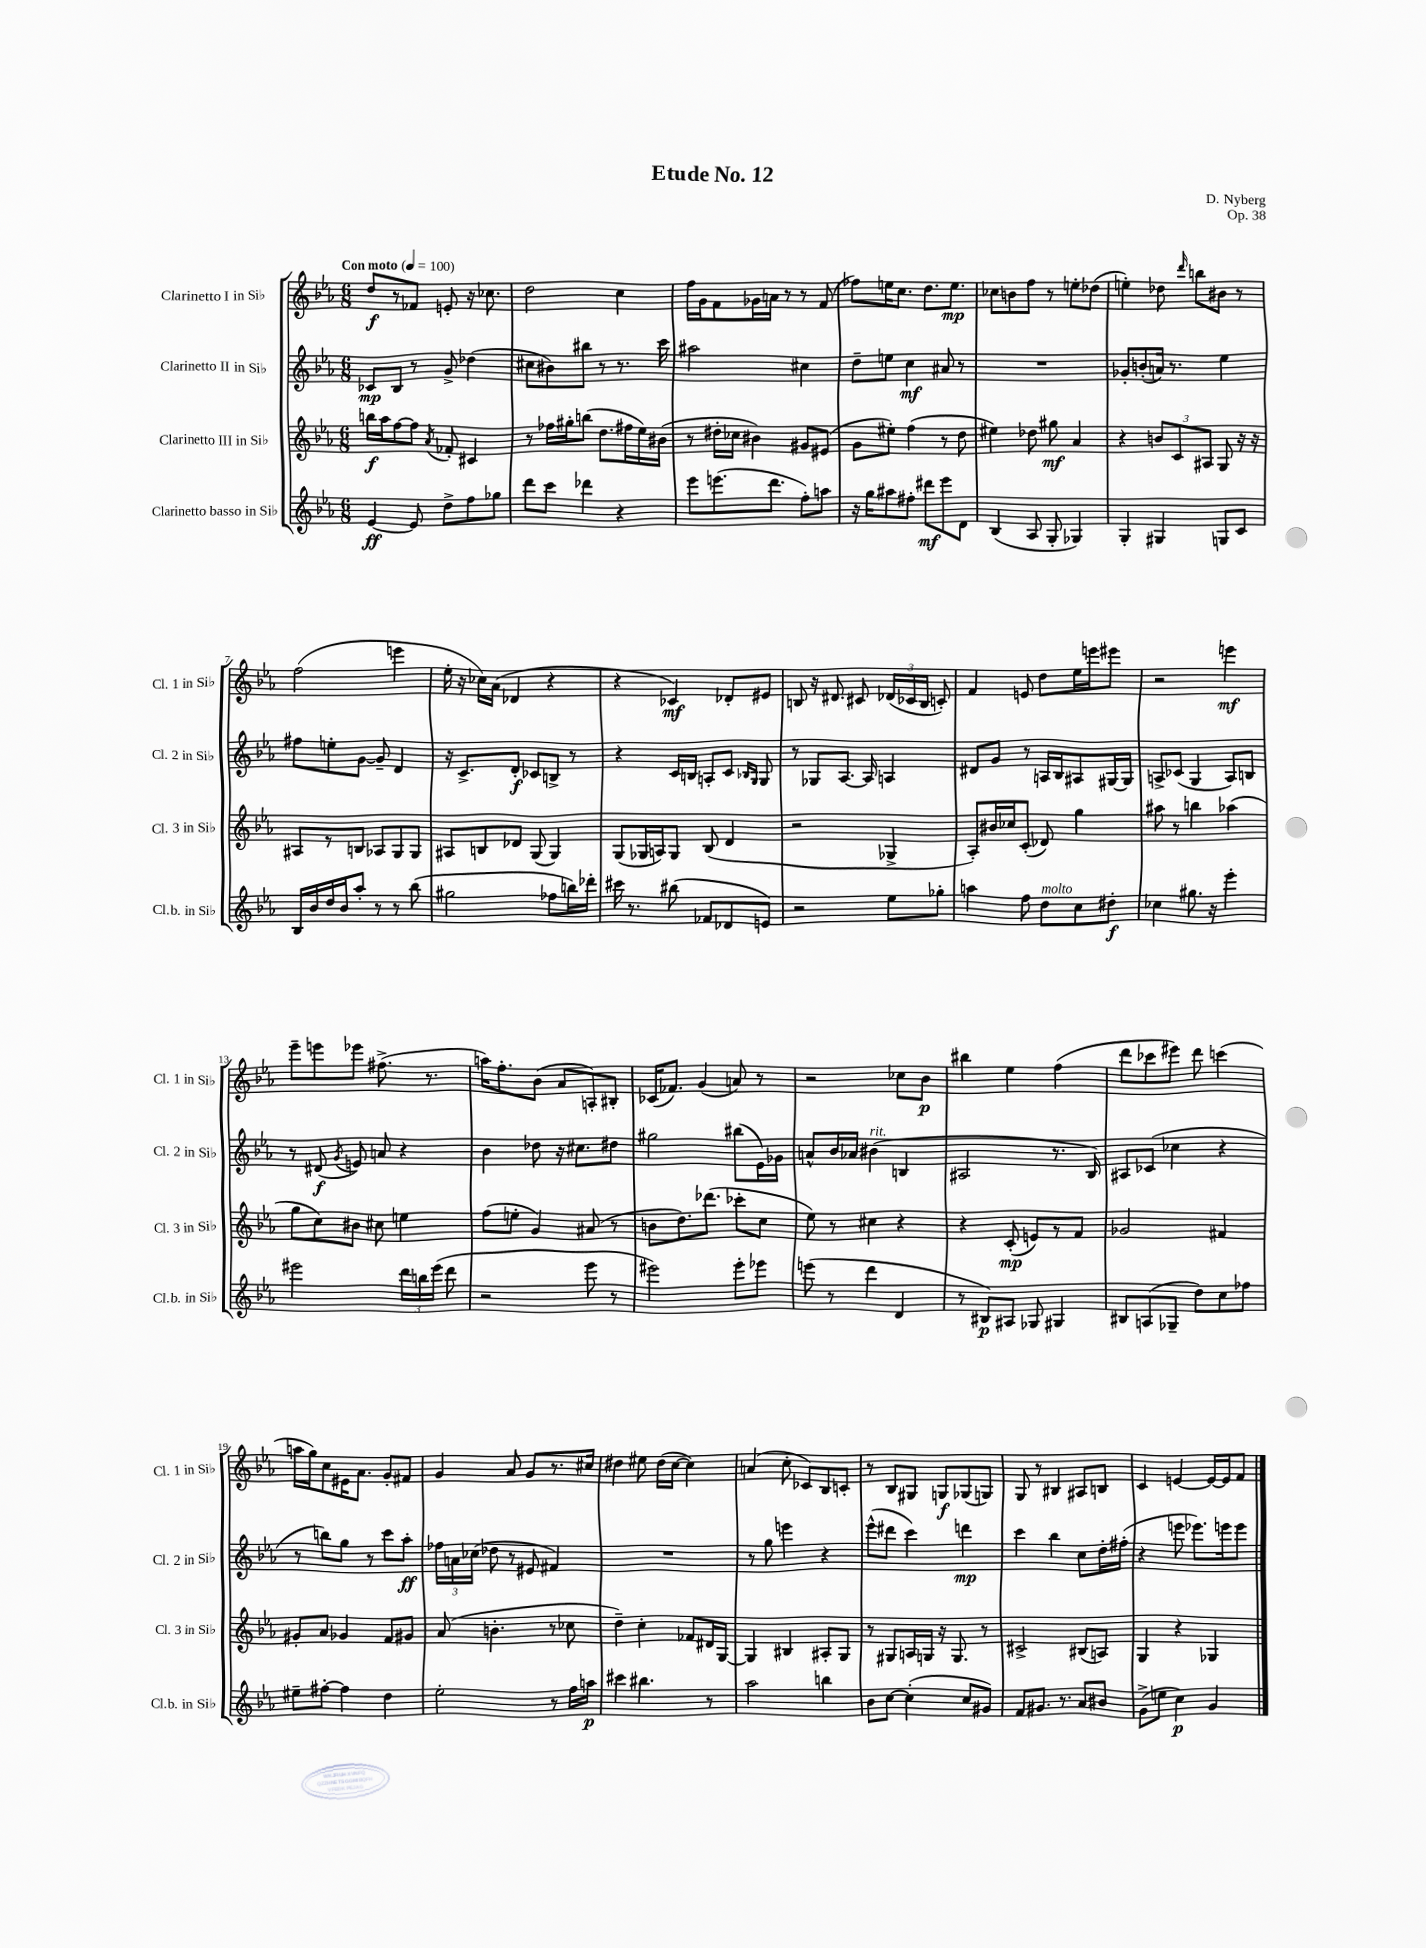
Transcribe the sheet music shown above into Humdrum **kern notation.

**kern	**kern	**kern	**kern
*staff4	*staff3	*staff2	*staff1
*clefG2	*clefG2	*clefG2	*clefG2
*k[b-e-a-]	*k[b-e-a-]	*k[b-e-a-]	*k[b-e-a-]
*M6/8	*M6/8	*M6/8	*M6/8
*MM100	*MM100	*MM100	*MM100
[4e-	16bb	8c-	8dd
.	16aa-	.	.
.	[8ff	8B-	8r
8e-]	8ff]	8r	8f-
.	8qa-	.	.
8dd^	8f-'	8g^	8e'
8ff	4c#	(4dd-	16r
.	.	.	8.cc-
8gg-	.	.	.
=	=	=	=
8ddd	8r	8cc#	2dd
8ccc	16ff-	8b#)	.
.	16gg#'	.	.
4ddd-	(8bb	8bb#	.
.	8.dd	8r	.
4r	.	8.r	4cc
.	16ff#	.	.
.	16ee-)	.	.
.	(16b#	16ccc	.
=	=	=	=
8eee-	8r	2aa#	16ff
.	.	.	16g
(8.eee	16dd#'	.	8f
.	16cc-	.	.
.	4b#)	.	16g-
8.ddd	.	.	16a
.	.	.	8r
8ff')	8g#	4cc#	8r
8aa	(8e#	.	(8f
=	=	=	=
16r	8g	8dd~	8ff-)
16gg	.	.	.
8aa#	8ee#')	8ee	16ee
.	.	.	8.cc
8ff#'	(4ff	4cc	.
8ddd#	.	.	8.dd
8eee-	8r	8a#	.
.	.	.	8.ee
8d	8dd	8r	.
=	=	=	=
(4B-	4ee#)	2.r	8cc-
.	.	.	8b
8A-	8dd-	.	8ff
8G'	8gg#	.	8r
4G-)	4a-	.	8ee'
.	.	.	(8dd-
=	=	=	=
4G'	4r	8g-'	4ee')
.	.	(8b'	.
4G#	12b	16a)	8dd-
.	.	8.r	.
.	12c	.	.
.	.	.	16qqddd
.	.	.	8bb
.	12A#	.	.
8G	8G	4ee-	8b#
8c	16r	.	8r
.	16r	.	.
=	=	=	=
16B-	8A#	8ff#	(2ff
16b-	.	.	.
16dd	8r	8ee'	.
16b-	.	.	.
8aa-'	8B	[8g	.
8r	8A-	8g~]	.
8r	8G	4d	4eee
(8bb-	8G	.	.
=	=	=	=
2gg#	8A#	16r	16ee-'
.	.	8.c^	16r
.	8B	.	16cc-)
.	.	.	(16a-
.	8d-	8d'	4d-
.	(8G	8c-	.
8ff-	4G)	8B^	4r
16bb)	.	8r	.
16ddd-'	.	.	.
=	=	=	=
16ccc#	(8G	4r	4r
8.r	.	.	.
.	16G-	.	.
.	16A)	.	.
(8bb#	8G-	16c	4c-)
.	.	16B	.
8f-	(8B-	8A'	.
8d-	4d	8c	8d-'
.	.	16qqB-	.
.	.	16qqG	.
8e)	.	8G	8e#
=	=	=	=
2r	2r	8r	8B
.	.	8G-	16r
.	.	.	8.d#
.	.	[8.A-	.
.	.	.	8c#
.	.	16A-]	.
8ee-	4G-^	4A	(24d-
.	.	.	24c-
.	.	.	24B
8gg-'	.	.	8c')
=	=	=	=
4aa	8A-')	8d#	4f
.	16b#	8g	.
.	16cc-	.	.
8ff	(8c'	8r	8e
8dd	8d-)	16A	8dd
.	.	16B-	.
8cc	4gg	8A#	16ee-
.	.	.	16eee
8dd#'	.	[16G#	8eee#
.	.	16G#]	.
=	=	=	=
4cc-	8aa#	8A^	2r
.	8r	(8c-	.
8.gg#	4bb	4G	.
16r	.	.	.
4eee-'	(4aa-	8A)	4eee
.	.	8B	.
=	=	=	=
2eee#	8gg	8r	8eee-~
.	8cc)	(8d#	8eee
.	.	8qg	.
.	8b#	8e)	8eee-
.	8cc#	8a	(8.ff#^
24ddd	4ee	4r	.
24bb	.	.	.
.	.	.	8.r
(24eee#	.	.	.
8ddd	.	.	.
=	=	=	=
2r	(8ff	4b-	16aa)
.	.	.	8.ff'
.	8ee'	.	.
.	4g)	8dd-	(8b-
.	.	16r	8a-
.	.	8.cc#	.
8eee-	(8a#	.	8A')
8r	8r	8dd#	8B#'
=	=	=	=
2eee#)	8b	2gg#	(16c-
.	.	.	8.f-)
.	8.dd)	.	.
.	.	.	(4g
.	(8.ddd-	.	.
8eee#'	8ccc-'	(8bb#	8a)
8eee-	8cc	16e-)	8r
.	.	16g-	.
=	=	=	=
(8eee	8ee-)	8a^^	2r
8r	8r	16b-	.
.	.	16a-	.
4ddd	4cc#	(4b#	.
4d	4r	4B	8cc-
.	.	.	8b-
=	=	=	=
8r	4r	2A#	4bb#
8B#)	.	.	.
8A#	(8c'	.	4ee-
8G-	8e)	.	.
4G#	8r	8.r	(4ff
.	8f	.	.
.	.	16B-)	.
=	=	=	=
8B#	2g-	8A#	8ddd
(8A	.	(8c-	8ccc-
8G-~	.	4cc-	8eee#)
8dd)	.	.	8ddd
8cc	4f#	4r	(4ccc
8ff-	.	.	.
=	=	=	=
8ee#~	8g#'	8r	16aa
.	.	.	16gg)
[8ff#'	8a-	8bb)	8cc
4ff#]	4g-	8gg	16e#
.	.	.	8.a-
.	.	8r	.
4dd	8f	8ccc	8g'
.	8g#	8aa-'	8f#
=	=	=	=
2ee-'	(8a-	24ff-	4g
.	.	24a	.
.	.	(24cc-	.
.	4.b'	8dd-	.
.	.	8r	8a-
.	.	8e#	8g
8r	8r	4f#)	8.r
16ff	8cc-	.	.
16aa	.	.	16cc#
=	=	=	=
4ccc#	4dd~)	2.r	4dd#
4.bb#	4cc'	.	8ee#
.	.	.	(16dd#
.	.	.	[16cc
.	8f-	.	4cc])
8r	16d#	.	.
.	[16G	.	.
=	=	=	=
2aa-	4G]	8r	(4a
.	.	8gg	.
.	4B#	4eee	8cc'
.	.	.	8c-)
4bb	8A#'	4r	8B-
.	8G	.	8c'
=	=	=	=
8b-	8r	(8eee-^^	8r
[8cc	8G#	8ddd#	8B-
(4cc']	16A	4ccc)	8G#
.	16G	.	.
.	16r	.	8G
.	8.G	.	.
8cc	.	4ddd	(8G-
8g#)	8r	.	8G)
=	=	=	=
8f	2c#^	4ccc	8G
8.g#	.	.	8r
.	.	4bb-	4B#
8.r	.	.	.
8a-	(8B#	8cc	8A#
8b#	8A)	16dd'	8B
.	.	(16ff#'	.
=	=	=	=
(8g^	4G	4r	4c
8ee	.	.	.
4cc)	4r	8eee	[4e
.	.	8.eee-)	.
4g	4G-	.	16e_
.	.	16eee	16e]
.	.	8eee	8f
==	==	==	==
*-	*-	*-	*-
